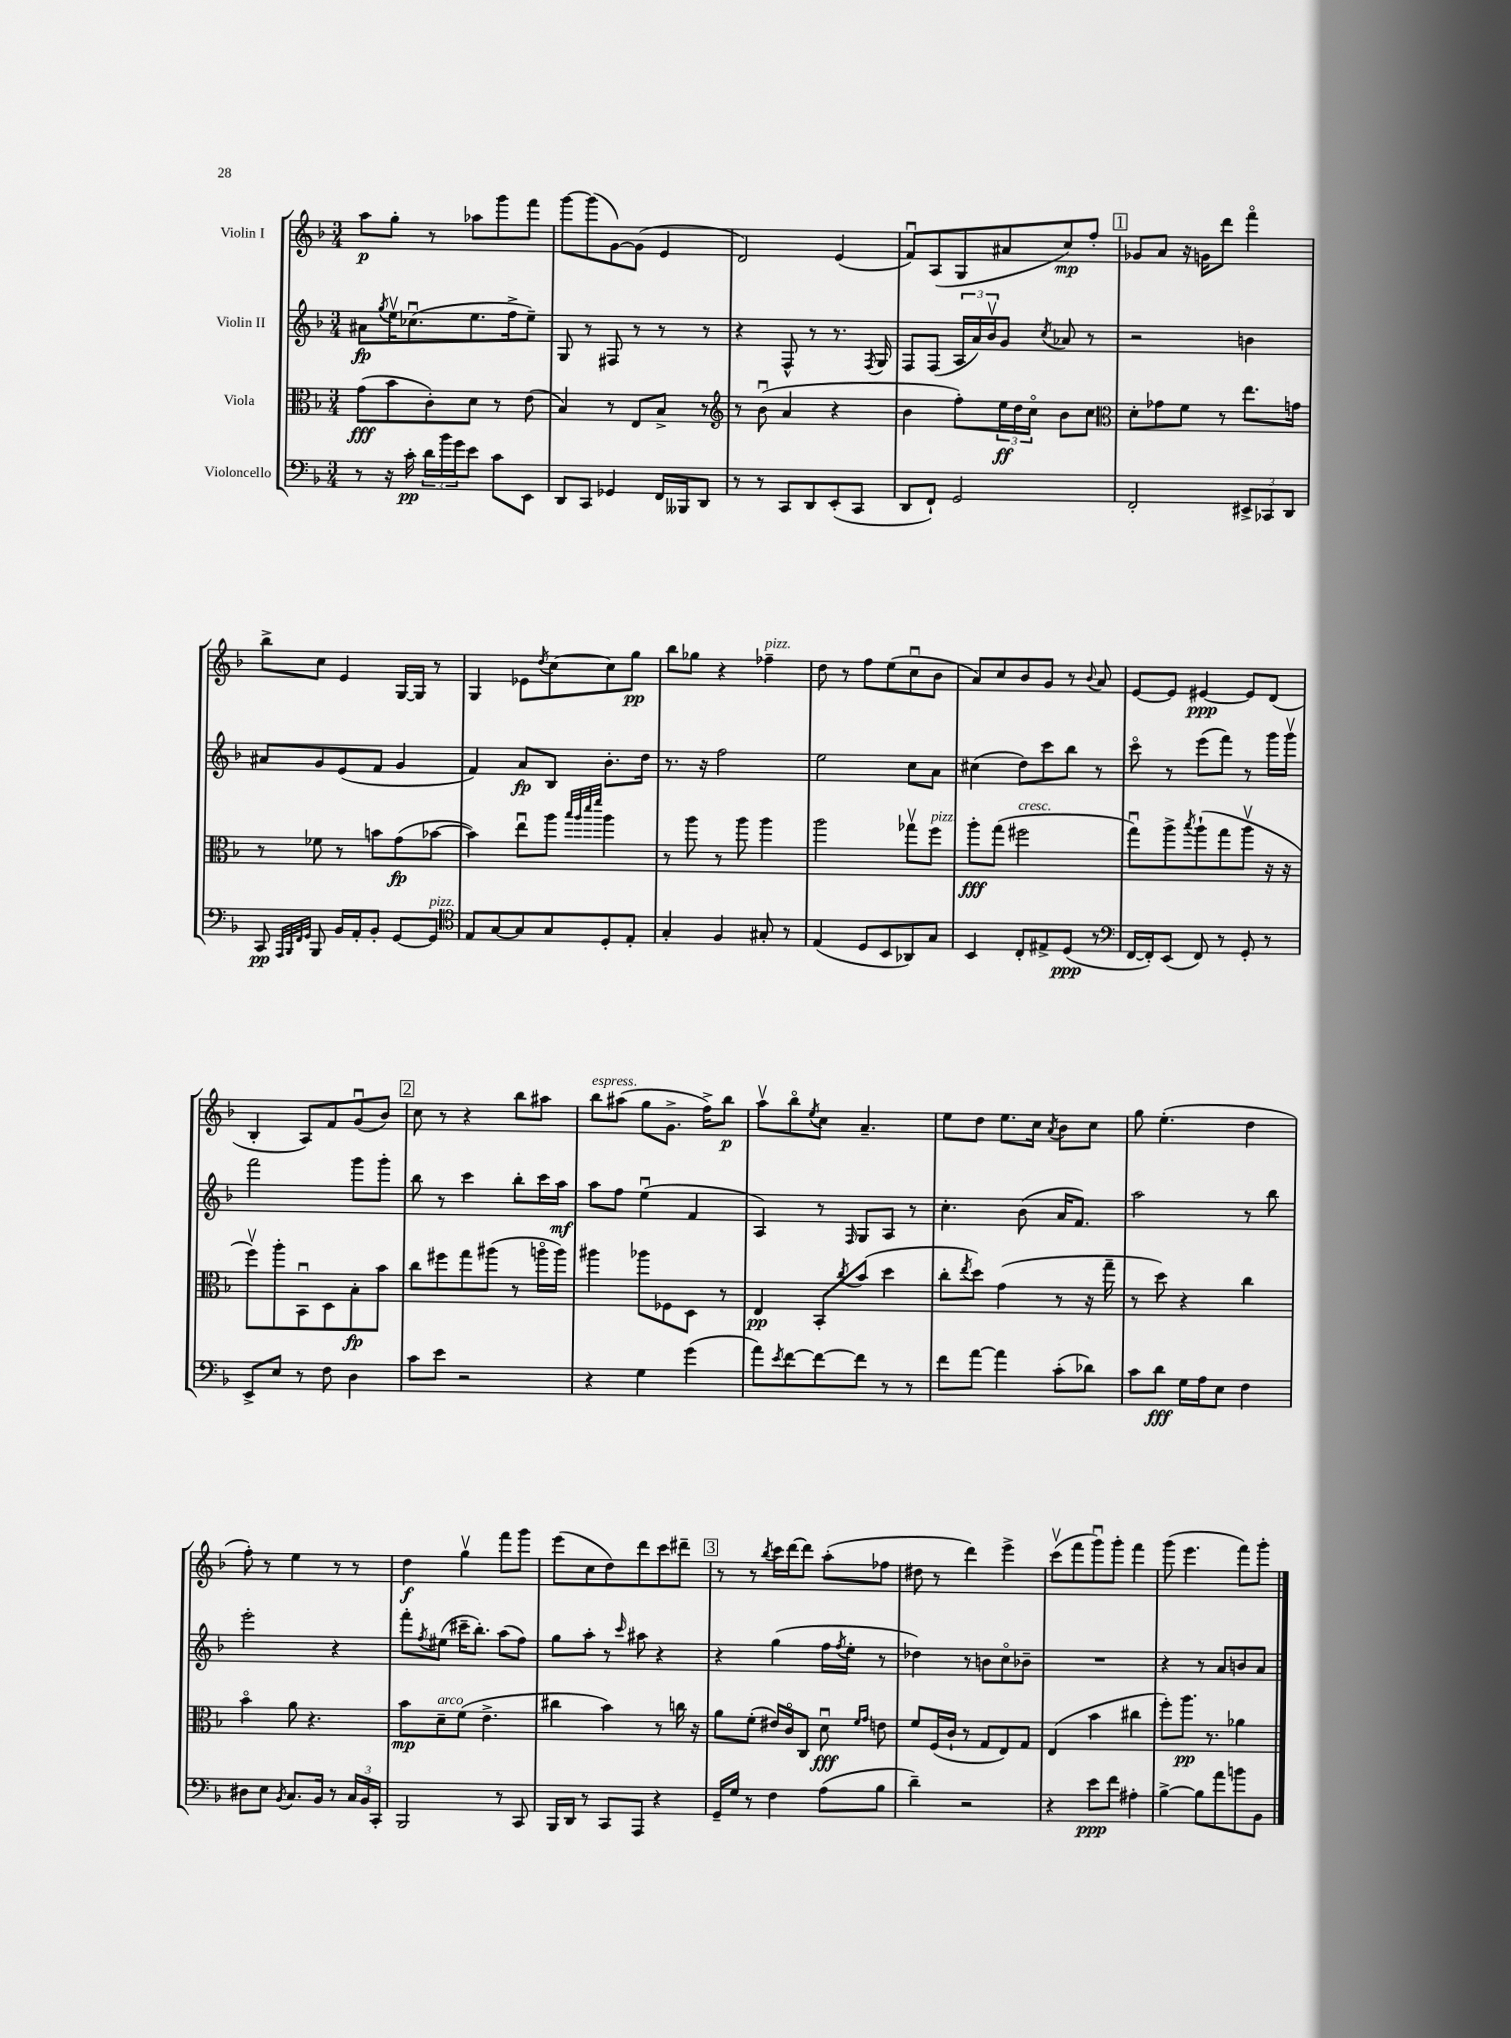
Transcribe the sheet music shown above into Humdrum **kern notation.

**kern	**kern	**kern	**kern
*staff4	*staff3	*staff2	*staff1
*clefF4	*clefC3	*clefG2	*clefG2
*k[b-]	*k[b-]	*k[b-]	*k[b-]
*M3/4	*M3/4	*M3/4	*M3/4
8r	(8g	8a#	8aa
.	.	8qgg	.
16r	8b-	16eev	8gg'
16c'	.	(8.cc-u	.
24d	8c')	.	8r
24b-	.	.	.
24g	.	.	.
8e	8d	8.ee	8aa-
8c	8r	.	8ggg
.	.	16ff^	.
8EE	(8e	8ee~)	8fff
=	=	=	=
8DD	4B-)	8G	[8ggg
8CC	.	8r	(8ggg]
4GG-	8r	8F#	[8g)
.	8E	8r	(8g]
16FF	8B-^	8r	4e
16BBB--	.	.	.
8DD	8r	8r	.
=	=	=	=
*	*clefG2	*	*
8r	8r	4r	2d)
8r	(8b-u	.	.
8CC	4a	8F^^	.
8DD	.	8r	.
(8EE'	4r	8.r	(4e
8CC	.	.	.
.	.	8qF	.
.	.	16G	.
=	=	=	=
8DD	4b-	8F	8fu)
8FF`)	.	(8F	(8A
2GG	8ff')	24A	8G
.	.	24a)	.
.	.	24b-v	.
.	24ee	8g	8a#
.	24dd	.	.
.	24cco	.	.
.	.	8qcc	.
.	8b-	8a-	8cc)
.	8cc	8r	8ff'
=	=	=	=
*	*clefC3	*	*
2FF'	8d'	2r	8g-
.	8g-	.	8a
.	8f	.	16r
.	.	.	16g
.	8r	.	8ddd
12EE#^	8.ee	4b	4fffo
12CC-	.	.	.
12DD	.	.	.
.	16g	.	.
=	=	=	=
8CC	8r	8a#	8bb-^
32qqAAA	.	.	.
32qqBBB-	.	.	.
32qqFF	.	.	.
32qqGG	.	.	.
8BBB-	8f-	8g	8cc
16BB-	8r	(8e	4e
16AA'	.	.	.
8BB-'	8b	8f	.
[8GG	(8g	4g	[16G
.	.	.	16G]
8GG]	[8b-	.	8r
=	=	=	=
*clefC4	*	*	*
8E	4b-])	4f)	4G
[8G	.	.	.
8G]	8eeu	8a	8e-
.	.	.	8qdd
8G	8aa	8B-	[8cc
.	32qqbb-	.	.
.	32qqaa	.	.
.	32qqddd	.	.
.	32qqfff	.	.
8D'	4aa	8.b-'	8cc]
8E'	.	.	8gg
.	.	16dd	.
=	=	=	=
4G'	8r	8.r	8bb-
.	8aa	.	8gg-
.	.	16r	.
4F	8r	2ff	4r
.	8aa	.	.
8G#'	4aa	.	4ff-~
8r	.	.	.
=	=	=	=
(4E	2aa	2ee	8dd
.	.	.	8r
8D	.	.	8ff
8BB-	.	.	(8ee
8AA-)	8gg-v	8cc	8ccu
8G	8ff	8a	8b-
=	=	=	=
4BB-	8aa'	(4cc#	8a)
.	(8gg	.	8cc
8C'	2ff#	8dd)	8b-
8E#^	.	8ccc	8g
(8D	.	8bb-	8r
.	.	.	8qqb-
8r	.	8r	8a
=	=	=	=
*clefF4	*	*	*
[16FF	8ggu)	8ccco	[8e
16FF'])	.	.	.
(8EE	8aa^	8r	8e]
.	8qbb-	.	.
8FF)	(8aa`	(8eee	[4e#
8r	8gg	8fff)	.
8GG'	8aav	8r	8e#]
8r	16r	16ggg	(8d
.	16r	16gggv	.
=	=	=	=
8EE^	8ffv)	2fff	4B-'
8E	8aa'	.	.
8r	8BB-u	.	8A)
8F	8D	.	8f
4D	8B-'	8ggg	(8gu
.	8b-	8ggg'	8b-)
=	=	=	=
8c	8cc	8bb-	8cc
8e	8ff#	8r	8r
2r	8gg	4ccc	4r
.	(8aa#	.	.
.	8r	8bb-'	8bb-
.	16aao	16ccc	8aa#
.	16aa)	16aa	.
=	=	=	=
4r	4aa#	8aa	8bb-
.	.	8ff	(8aa#
4G	8aa-	(4eeu	8gg
.	8F-	.	8.g^
(4g	8D	4f	.
.	.	.	16ff^)
.	8r	.	8bb-
=	=	=	=
8a)	4E	4A)	8aav
8qe	.	.	.
[8f	.	.	8bb-o
.	.	.	8qee
8f_	8BB-'	8r	8cc
.	8qcc	16qqF	.
8f]	(8b-	8G	4.a~
8r	4dd	8A	.
8r	.	8r	.
=	=	=	=
8f	8cc'	4.cc'	8ee
.	8qee	.	.
[8a	8dd)	.	8dd
4a]	(4g	.	8.ee
.	.	(8b-	.
.	.	.	16cc
.	.	.	8qa
(8c'	8r	16a	8b-
.	.	8.f)	.
8d-)	16r	.	8cc
.	16gg~	.	.
=	=	=	=
8c	8r	2aa	8gg
8d	8dd)	.	(4.ee'
16G	4r	.	.
16A	.	.	.
8E	.	.	.
4F	4cc	8r	4dd
.	.	8bb-	.
=	=	=	=
8D#	4b-o	2eee'	8ff')
8E	.	.	8r
8qBB-	.	.	.
8.C	8a	.	4ee
.	4.r	.	.
16BB-	.	.	.
8r	.	4r	8r
24C	.	.	8r
24BB-	.	.	.
24CC'	.	.	.
=	=	=	=
2BBB-	8b-	8fff'	4dd
.	.	8qff	.
.	8d~	(8ee#	.
.	(8f	16ccc#~	4ggv
.	.	8.bb-')	.
.	4.e^	.	.
8r	.	(8aa	8fff
8CC	.	8ff)	8ggg
=	=	=	=
16BBB-	4cc#	8gg	(8eee
16DD	.	.	.
8r	.	8aa'	8cc
8CC	4b-)	8r	8dd)
.	.	16qqccc	.
8AAA	.	8aa#	8ddd
4r	8r	4r	8ccc
.	16cc	.	8ddd#~
.	16r	.	.
=	=	=	=
16GG~	8a	4r	8r
16G	.	.	.
8r	(8f'	.	8r
.	.	.	8qbb-
4F	16e#)	(4gg	16ccc
.	16co	.	[16ddd
.	8C	.	8ddd]
(8A	8du	16ff	(8aa'
.	.	8qff	.
.	.	16ee'	.
.	16qqf	.	.
.	16qqg	.	.
8B-	8e	8r	8ff-
=	=	=	=
4d~)	8f	4dd-)	8dd#
.	(16F	.	8r
.	16c`	.	.
2r	8r	8r	4ddd)
.	8G	8b	.
.	8E)	8cco	4eee^
.	8G	8b-~	.
=	=	=	=
4r	(4E	2.r	(8cccv
.	.	.	8fff
8e	4b-	.	8gggu)
8f	.	.	8ggg'
4A#'	4cc#	.	4fff
=	=	=	=
[4B-^	8ff')	4r	(8ggg
.	8.aa	.	4.eee
8B-]	.	8r	.
.	8.r	.	.
8a	.	8a	.
8b	4a-	8b	8fff)
8BB-	.	8a	8ggg'
==	==	==	==
*-	*-	*-	*-
